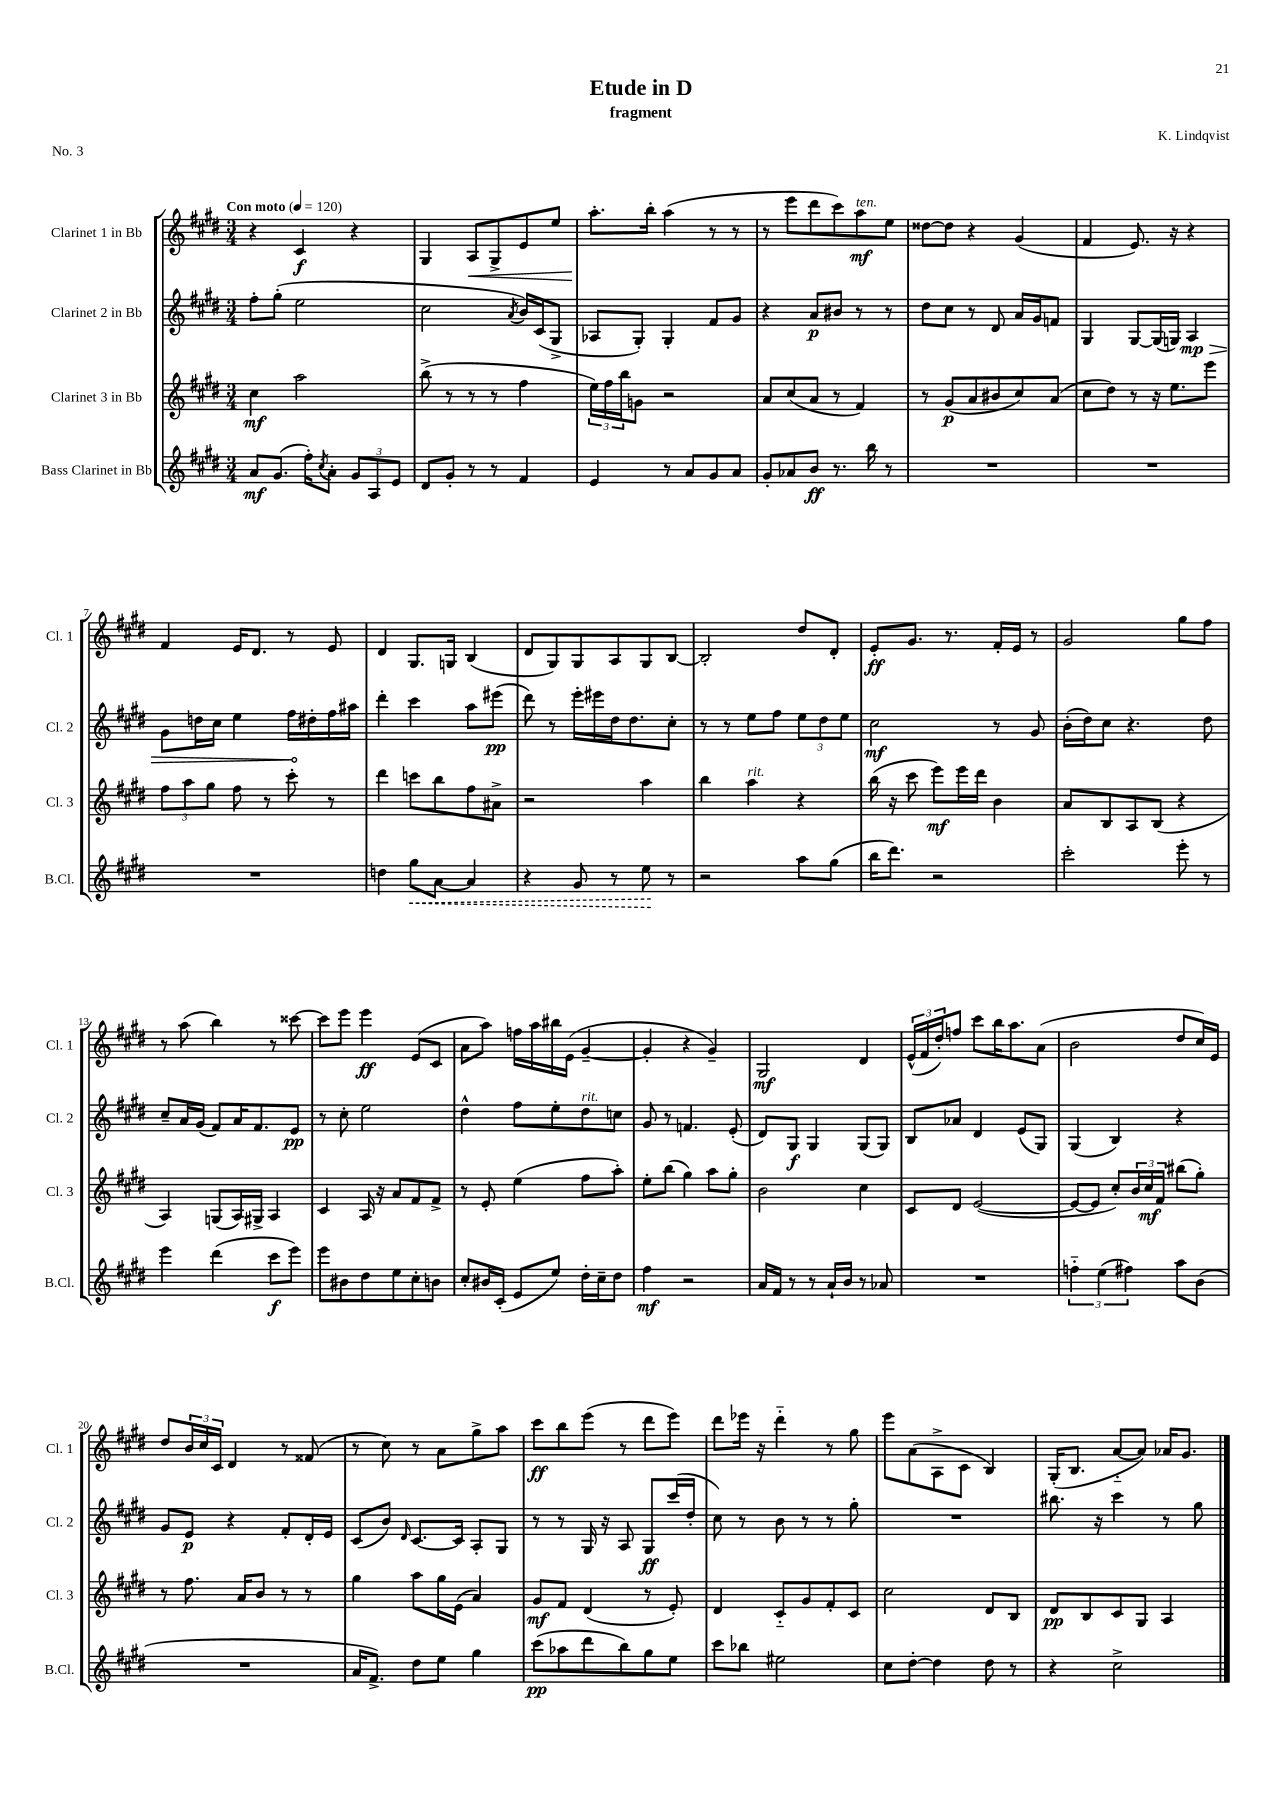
\header { title = "Etude in D" composer = "K. Lindqvist" subtitle = "fragment" piece = "No. 3" }
<<
\new StaffGroup <<
\new Staff = "s0" \with { instrumentName = "Clarinet 1 in Bb" shortInstrumentName = "Cl. 1" } {
    \clef treble \key e \major \numericTimeSignature \time 3/4 \tempo "Con moto" 4 = 120
    r4 cis'4\f r4 |
    gis4 a8\< gis8-> e'8 e''8 |
    a''8.-.\! b''16-. a''4( r8 r8 |
    r8 e'''8 dis'''8 cis'''8) a''8\mf^\markup { \italic "ten." } e''8 |
    disis''8~ disis''8 r4 gis'4( |
    fis'4 e'8.) r16 r4 |
    fis'4 e'16 dis'8. r8 e'8 |
    dis'4 gis8. g16 b4( |
    dis'8 gis8) gis8 a8 gis8 b8~ |
    b2-. dis''8 dis'8-. |
    e'8-.\ff gis'8. r8. fis'16-. e'16 r8 |
    gis'2 gis''8 fis''8 |
    r8 a''8( b''4) r8 cisis'''8~ |
    cisis'''8 e'''8 e'''4\ff e'8( cis'8 |
    a'8 a''8) f''16 a''16 bis''16 e'16( gis'4~-- |
    gis'4-. r4 gis'4--) |
    gis2\mf dis'4 |
    \tuplet 3/2 { e'16-^( fis'16 dis''16-.) } f''8 cis'''8 b''16 a''8. a'8( |
    b'2 dis''8 cis''16) e'16 |
    dis''8 \tuplet 3/2 { b'16 cis''16 cis'16 } dis'4 r8 fisis'8( |
    r8 cis''8) r8 a'8 gis''8-> a''8 |
    cis'''8\ff b''8 e'''8( r8 dis'''8 e'''8) |
    dis'''8 ees'''16 r16 dis'''4-_ r8 gis''8 |
    e'''8 a'8( a8-> cis'8 b4) |
    gis16-.( b8. a'8~-_ a'8) aes'16 gis'8. \bar "|." |
}
\new Staff = "s1" \with { instrumentName = "Clarinet 2 in Bb" shortInstrumentName = "Cl. 2" } {
    \clef treble \key e \major \numericTimeSignature \time 3/4
    fis''8-. gis''8-.( e''2 |
    cis''2 \acciaccatura { a'8 } b'16) cis'16( gis8-> |
    aes8 gis8-.) gis4-. fis'8 gis'8 |
    r4 a'8\p bis'8 r8 r8 |
    dis''8 cis''8 r8 dis'8 a'16 gis'16 f'8 |
    gis4 gis8~ gis16( g16) \once \override Hairpin.circled-tip = ##t a4\mp\> |
    gis'8 d''16 cis''16 e''4 fis''16\! dis''16-. fis''16 ais''16 |
    dis'''4-. cis'''4 a''8 eis'''8\pp( |
    dis'''8) r8 e'''16-. eis'''16 dis''16 dis''8. cis''8-. |
    r8 r8 e''8 fis''8 \tuplet 3/2 { e''8 dis''8 e''8 } |
    cis''2\mf r8 gis'8 |
    b'16-.( dis''16) cis''8 r4. dis''8 |
    cis''8-- a'16 gis'16( fis'8) a'16 fis'8. e'8\pp |
    r8 cis''8-. e''2 |
    dis''4-^ fis''8 e''8-. dis''8^\markup { \italic "rit." } c''8 |
    gis'8 r8 f'4. e'8-.( |
    dis'8) gis8\f gis4 gis8( gis8) |
    b8 aes'8 dis'4 e'8( gis8) |
    gis4( b4) r4 |
    gis'8 e'8\p r4 fis'8-. dis'16-. e'16 |
    cis'8( b'8) \grace { dis'16 } cis'8.~ cis'16 a8-. gis8 |
    r8 r8 gis16 r16 a8 gis8\ff cis'''16( dis''16-. |
    cis''8) r8 b'8 r8 r8 gis''8-. |
    R2. |
    bis''8. r16 cis'''4 r8 gis''8 \bar "|." |
}
\new Staff = "s2" \with { instrumentName = "Clarinet 3 in Bb" shortInstrumentName = "Cl. 3" } {
    \clef treble \key e \major \numericTimeSignature \time 3/4
    cis''4\mf a''2 |
    b''8->( r8 r8 r8 fis''4 |
    \tuplet 3/2 { e''16) fis''16 b''16 } g'8 r2 |
    a'8 cis''8( a'8 r8 fis'4) |
    r8 gis'8\p( a'8 bis'8 cis''8) a'8( |
    cis''8 dis''8) r8 r16 e''8. e'''8 |
    \tuplet 3/2 { fis''8 a''8 gis''8 } fis''8 r8 cis'''8-. r8 |
    dis'''4 c'''8 b''8 fis''8 ais'8-> |
    r2 a''4 |
    b''4 a''4^\markup { \italic "rit." } r4 |
    b''16( r16 cis'''8 e'''8\mf) e'''16 dis'''16 b'4 |
    a'8 b8 a8 b8( r4 |
    a4) g8( a16) gis16-> a4 |
    cis'4 a16 r16 a'8 fis'8 fis'8-> |
    r8 e'8-. e''4( fis''8 a''8-.) |
    e''8-. b''8( gis''4) a''8 gis''8-. |
    b'2 cis''4 |
    cis'8 dis'8 e'2~( |
    e'8~ e'8 cis''8-.) \tuplet 3/2 { b'16 cis''16\mf fis'16 } bis''8( gis''8-.) |
    r8 fis''8. a'16 b'8 r8 r8 |
    gis''4 a''8 gis''16 e'16( a'4) |
    gis'8\mf fis'8 dis'4( r8 e'8-.) |
    dis'4 cis'8-_ gis'8 fis'8-. cis'8 |
    cis''2 dis'8 b8 |
    dis'8\pp b8 cis'8 gis8 a4 \bar "|." |
}
\new Staff = "s3" \with { instrumentName = "Bass Clarinet in Bb" shortInstrumentName = "B.Cl." } {
    \clef treble \key e \major \numericTimeSignature \time 3/4
    a'8\mf gis'8.( fis''16-.) \acciaccatura { cis''8 } a'8-. \tuplet 3/2 { gis'8 a8 e'8 } |
    dis'8 gis'8-. r8 r8 fis'4 |
    e'4 r8 a'8 gis'8 a'8 |
    gis'8-. aes'8 b'8\ff r8. b''16 r8 |
    R2. |
    R2. |
    R2. |
    d''4 \once \override Hairpin.style = #'dashed-line gis''8\< a'8~ a'4 |
    r4 gis'8 r8 e''8\! r8 |
    r2 a''8 gis''8( |
    b''16 dis'''8.) r2 |
    cis'''2-. e'''8-. r8 |
    e'''4 dis'''4( cis'''8\f e'''8) |
    e'''8 bis'8 dis''8 e''8 cis''8-. b'8 |
    cis''8-. bis'16 cis'16-.( e'8 e''8) dis''16-. cis''16-- dis''8 |
    fis''4\mf r2 |
    a'16 fis'16 r8 r8 a'16-! b'16 r8 aes'8 |
    R2. |
    \tuplet 3/2 { f''4-_ e''4( fis''4) } a''8 b'8( |
    R2. |
    a'16 fis'8.->) dis''8 e''8 gis''4 |
    cis'''8\pp( aes''8 dis'''8 b''8) gis''8 e''8 |
    cis'''8 bes''8 eis''2 |
    cis''8 dis''8~-. dis''4 dis''8 r8 |
    r4 cis''2-> \bar "|." |
}
>>
>>
